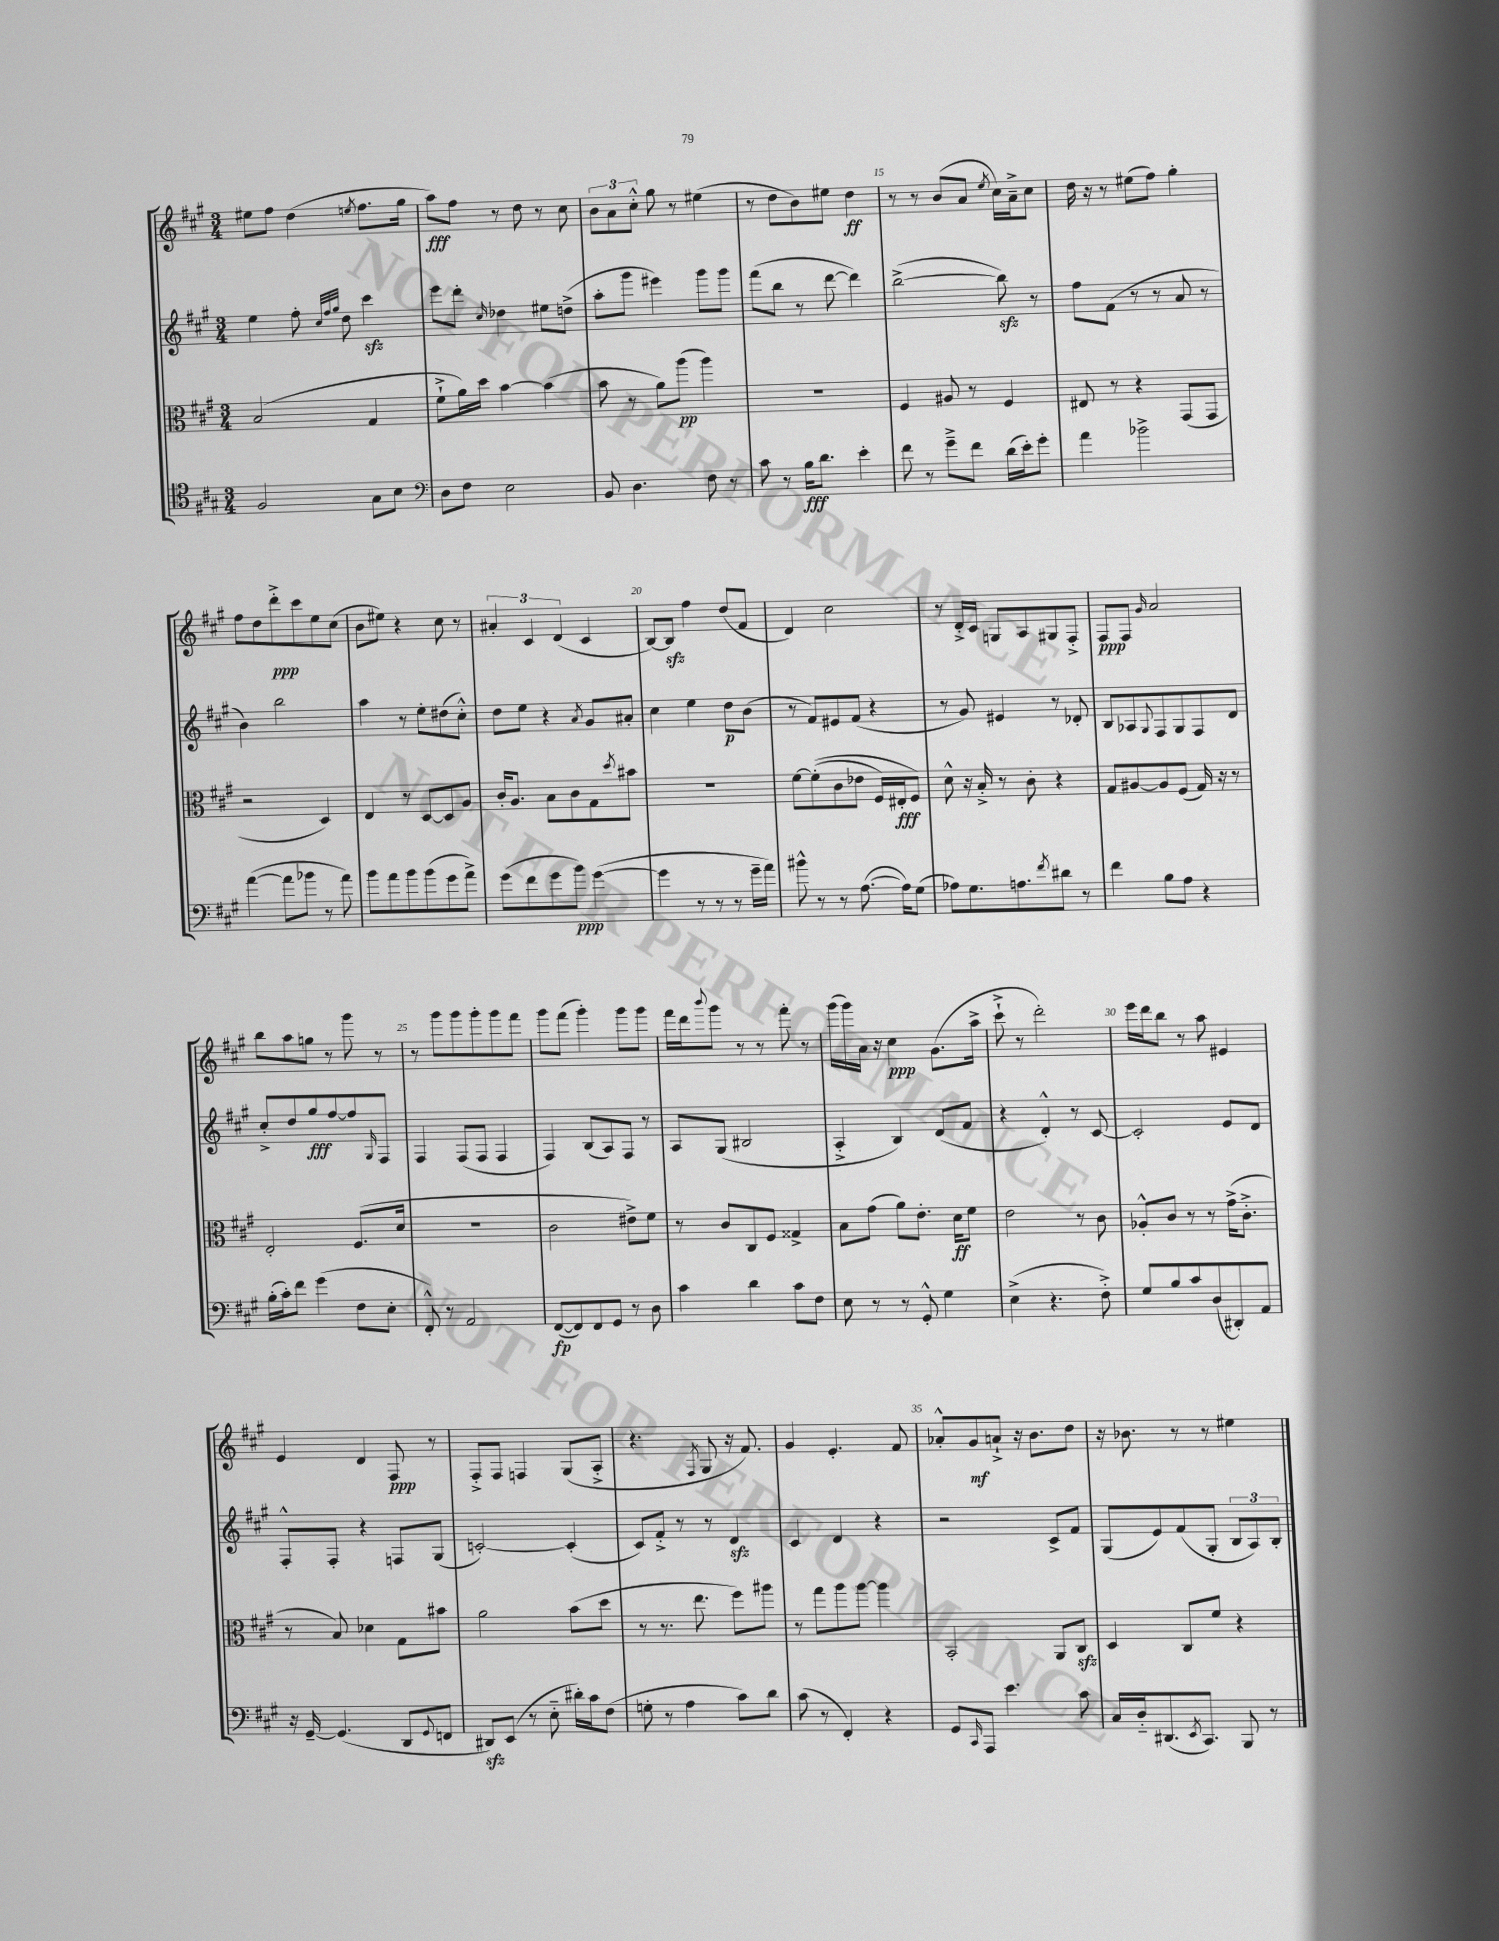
<<
\new StaffGroup <<
\new Staff = "s0" {
    \clef treble \key a \major \numericTimeSignature \time 3/4
    eis''8 fis''8 d''4( \acciaccatura { e''8 } fis''8. gis''16 |
    a''8\fff) fis''8 r8 d''8 r8 cis''8 |
    \tuplet 3/2 { b'8 a'8 cis''8-.-^ } gis''8 r8 eis''4( |
    r8 d''8 b'8) eis''8 d''4\ff |
    r8 r8 b'8( a'8 \acciaccatura { e''8 } cis''16) a'16---> cis''8 |
    d''16 r16 r8 eis''8( fis''8) gis''4-. |
    fis''8 d''8 d'''8-.->\ppp cis'''8 e''8 cis''8( |
    b'8 eis''8) r4 cis''8 r8 |
    \tuplet 3/2 { ais'4-. cis'4 d'4( } cis'4 |
    b8~) b8\sfz fis''4 d''8( fis'8 |
    d'4) cis''2 |
    r8 d'16-.-> cis'16 g8 a8 gis8 fis8-.-> |
    fis8\ppp fis8 \grace { gis'16 } a'2 |
    b''8 a''8 g''8 r8 gis'''8 r8 |
    r8 gis'''8 gis'''8 gis'''8-. gis'''8 fis'''8 |
    gis'''8 fis'''8( gis'''4-.) gis'''8 gis'''8 |
    fis'''16 d'''16 \appoggiatura { b'''8 } gis'''8 r8 r8 fis'''8-. r8 |
    gis'''16( gis'''16) a'16 r16 cis''4\ppp gis'8.( a''16-> |
    cis'''8-!-> r8 d'''2-.) |
    e'''16 d'''16 b''8 r8 a''8 eis'4 |
    e'4 d'4 fis8\ppp r8 |
    fis8-.-> fis8 f4 gis8( a8-.-> |
    r4. \acciaccatura { fis8 } gis8 r16 fis'8.) |
    gis'4 e'4.-. fis'8 |
    aes'8-.-^ gis'8\mf a'8-!-> r16 b'8. d''8 |
    r16 bes'8. r8 r8 eis''4 \bar "|." |
}
\new Staff = "s1" {
    \clef treble \key a \major \numericTimeSignature \time 3/4
    e''4 fis''8-. \grace { cis''32 fis''32 gis''32 } d''8 cis'''4\sfz |
    e'''8 d'''8-. \grace { cis''16 } des''4 eis''8 d''8->( |
    a''8-. gis'''8 eis'''4) gis'''8 gis'''8 |
    fis'''8( b''8 r8 d'''8~ d'''4) |
    b''2~->( b''8\sfz) r8 |
    fis''8 fis'8( r8 r8 a'8 r8 |
    b'4) b''2 |
    a''4 r8 e''8-. dis''8( cis''8-.-^) |
    d''8 e''8 r4 \acciaccatura { a'8 } gis'8 ais'8-. |
    cis''4 e''4 d''8\p b'8( |
    r8 fis'8) eis'8 fis'8( r4 |
    r8 gis'8) eis'4 r8 des'8-. |
    b8 aes8 \appoggiatura { gis8 } fis8 gis8 fis8 d'8 |
    cis''8-.-> d''8 gis''8\fff fis''8~ fis''8 \grace { gis16 } fis8 |
    fis4 fis8( fis8 fis4 |
    fis4) b8( a8) fis8 r8 |
    a8 gis8( bis2 |
    a4-.-> b4) d'8( fis'8 |
    r4 d'4-.-^) r8 cis'8~ |
    cis'2-. e'8 d'8 |
    fis8-.-^ fis8-. r4 f8 gis8( |
    c'2~-.) c'4-.( |
    cis'8) fis'8-.-> r8 r8 d'4\sfz |
    cis'4 d'4 r4 |
    r2 cis'8-> fis'8 |
    gis8( e'8) fis'8( gis8-. \tuplet 3/2 { b8 a8) b8-. } \bar "|." |
}
\new Staff = "s2" {
    \clef alto \key a \major \numericTimeSignature \time 3/4
    b2( gis4 |
    fis'8-!-> a'16) d''16 b'4~ b'4( |
    b'8 r8 a'8) a''8\pp( a''4) |
    R2. |
    fis4 ais8 r8 fis4 |
    eis8 r8 r4 gis,8( gis,8 |
    r2 d4) |
    e4 r8 d8~ d8 a8 |
    cis'16-. a8. b8 cis'8 gis8 \acciaccatura { d''8 } bis'8 |
    R2. |
    fis'8~ fis'8-.(\( cis'8 ees'8 fis16) eis16-.\fff fis8\) |
    d'8-^ r16 b16-.-> r8 cis'8-. r4 |
    gis8 ais8~ ais8 fis8( gis16) r16 r8 |
    e2-. fis8.( d'16 |
    R2. |
    cis'2 eis'8->) fis'8 |
    r8 cis'8 cis8 fis8 gisis4-> |
    b8 gis'8( a'8) e'8.-. d'16\ff fis'8 |
    e'2 r8 cis'8 |
    aes8-.-^ cis'8 r8 r8 gis'16->( cis'8.-.-> |
    r8 b8) des'4 gis8 bis'8 |
    a'2 b'8( d''8 |
    r8 r8. e''8. fis''8) ais''8 |
    r8 gis''8 a''8 a''8~ a''4 |
    b,2-. a,8 cis8\sfz |
    d4 cis8 fis'8 r4 \bar "|." |
}
\new Staff = "s3" {
    \clef tenor \key a \major \numericTimeSignature \time 3/4
    fis2 gis8 b8 |
    \clef bass d8 fis8 e2 |
    b,8 d4. fis8 r8 |
    cis'8 r8 b16\fff d'8. e'4-. |
    fis'8 r8 gis'8---> fis'8 d'16( e'16-.) gis'8-. |
    a'4 bes'2-> |
    a'4~( a'8 bes'8 r8 a'8) |
    b'8 a'8 b'8 b'8( gis'8 a'8->) |
    gis'8( fis'8 gis'8 b'8\ppp) gis'4~( |
    gis'4 r8 r8 r8 gis'16-- a'16) |
    bis'8-^ r8 r8 a8.~( a16) gis8( |
    aes8) gis8. a8. \acciaccatura { fis'8 } dis'8 r8 |
    fis'4 b8 a8 r4 |
    b16-.( cis'16-.) fis'8 gis'4( fis8 e8-. |
    fis,8-.-^) r8 a,2 |
    fis,8~\fp( fis,8) fis,8 gis,8 r8 d8 |
    cis'4 d'4 cis'8 fis8 |
    e8 r8 r8 gis,8-.-^ gis4 |
    e4->( r4. fis8-.->) |
    gis8 b8 cis'8 d8( dis,8-.) a,8 |
    r16 gis,16~-- gis,4.( d,8 \appoggiatura { gis,8 } f,8 |
    dis,8\sfz) e,8( r8 e8-_ dis'16-.) cis'16 fis8( |
    g8-. r8 a4 cis'8) d'8 |
    cis'8( r8 fis,4-.) r4 |
    gis,8 \grace { cis,16 } a,,8 e'4. cis'8 |
    cis16 d16-_ dis,8.( \acciaccatura { e,8 } cis,8.) b,,8 r8 \bar "|." |
}
>>
>>
\layout { \context { \Score currentBarNumber = #11 \override BarNumber.break-visibility = ##(#f #t #t) barNumberVisibility = #(every-nth-bar-number-visible 5) } }
